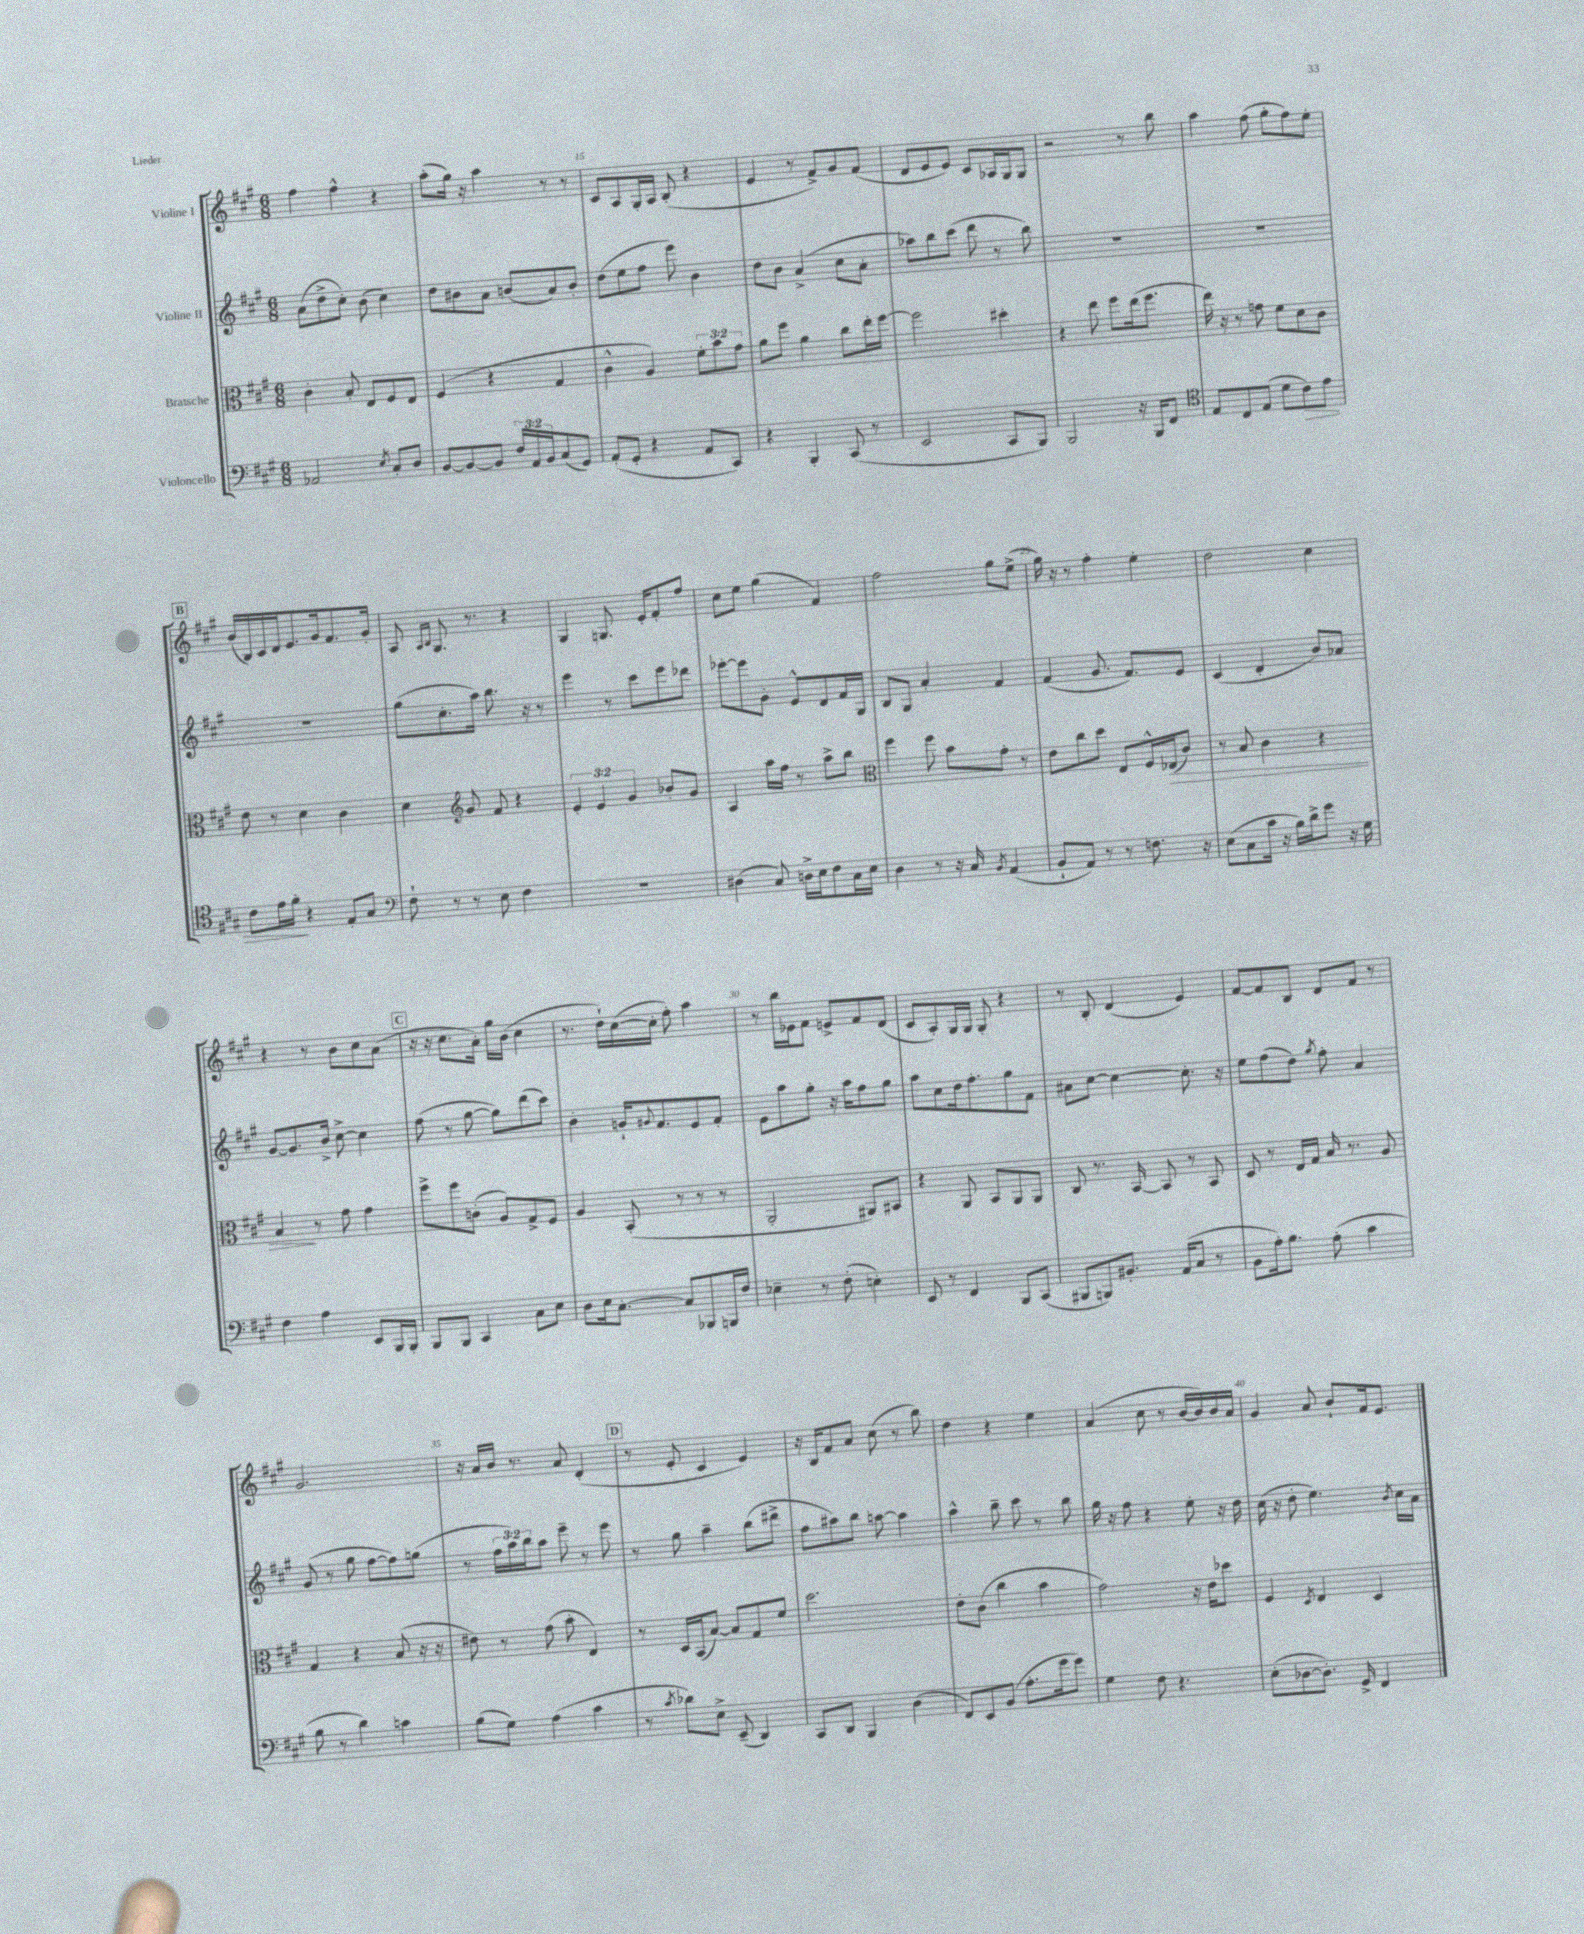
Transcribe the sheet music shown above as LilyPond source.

<<
\new StaffGroup <<
\new Staff = "s0" \with { instrumentName = "Violine I" } {
    \clef treble \key a \major \numericTimeSignature \time 6/8
    fis''4 fis''4-^ r4 |
    a''8-.( gis''16) r16 a''4 r8 r8 |
    cis'8 a8 gis16-. a16 b8-.( r4 |
    e'4 r8 fis'8->) gis'8 fis'8( |
    d'8 e'8 e'8) cis'8 aes16 gis16 gis8 |
    r2 r8 b''8 |
    a''4 fis''8( gis''8-. fis''8) e''8-. |
    \mark \markup { \box "B" } b'16( b16) cis'16 d'16 e'8. gis'16 fis'8. gis'16-. |
    a8 \grace { a16 b16 } gis8. r8. r4 |
    gis4 g8. e'16-. fis'8-. fis''8 |
    cis''8 e''8 gis''4( fis'4) |
    fis''2 gis''8 e''8->( |
    gis''16) r16 r8 fis''4-. e''4-. |
    d''2 cis''4 |
    r4 r8 b'8 cis''8 a'8( |
    \mark \markup { \box "C" } r16 r16 cis''8. a'16-.) gis''16 b'16( cis''4 |
    r8. d''16-!) cis''16~( cis''16-. fis''8-.) a''4 |
    r8 b''16 ees'16 fis'8 e'8-> fis'8 d'8( |
    cis'8 a8-.) gis16 gis16 gis8-. r4 |
    r8 b8-. d'4( e'4) |
    fis'8~ fis'8 b8 d'8 fis'8 r8 |
    gis'2. |
    r16 a'16 b'16 r8. a'8 d'4-.( |
    \mark \markup { \box "D" } r8 e'8-. cis'4 e'4) |
    r16 b16 fis'8 a'8 cis''8( r8 b''8) |
    d''4 r4 e''4 |
    a'4( cis''8 r8 b'16~ b'16) b'16 a'16 |
    gis'4 a'8 b'8-! fis'16 e'8. \bar "|." |
}
\new Staff = "s1" \with { instrumentName = "Violine II" } {
    \clef treble \key a \major \numericTimeSignature \time 6/8 \override Staff.TupletNumber.text = #tuplet-number::calc-fraction-text
    a'8( d''8-> cis''8-.) b'8( cis''4) |
    d''8 bis'8 a'8 b'8( a'8) b'8-. |
    d''8( e''8 fis''8 e'''8) b'4 |
    d''8 b'8 a'4->( cis''8 a'8-. |
    aes''8) b''8 cis'''8( d'''8 r8 b''8) |
    R2. |
    R2. |
    \mark \markup { \box "B" } R2. |
    gis''8( cis''8.-. a''16) b''8. r16 r8 |
    e'''4 r8 cis'''8 e'''8 des'''8 |
    ees'''8~-. ees'''8 gis'8-. e'8-^ d'8 fis'16 gis16 |
    b8 gis8 a'4-. fis'4 |
    fis'4( gis'8. fis'8.) e'8 |
    cis'4( d'4-. b'8) aes'8 |
    gis'8~ gis'8. b'16-> cis''8~-> cis''4 |
    \mark \markup { \box "C" } fis''8( r8 gis''8~ gis''8) d'''8( cis'''8) |
    b'4-. g'16-! \appoggiatura { gis'8 } fis'8. e'8 fis'8-. |
    e'8 a''8 gis''8-. r16 a''16 fis''8 gis''8 |
    a''8 cis''8 d''16 fis''8.-. gis''8 fis'8 |
    ais'8 cis''8~ cis''4~ cis''8.-. r16 |
    e''8 fis''8( d''8) \acciaccatura { gis''8 } fis''8-. a'4 |
    gis'8( r8 gis''8 fis''8~ fis''8) g''8( |
    r8 \tuplet 3/2 { fis''16 a''16) b''16 } a''8 e'''8-- r8 e'''8 |
    \mark \markup { \box "D" } r8 gis''8 a''4-- b''8( dis'''8-> |
    fis''8 ais''8) b''8 a''8~ a''4 |
    a''4-^ b''8-- cis'''8 r8 b''8 |
    gis''16 r16 fis''8 r4 e''8-. r16 d''16 |
    cis''16( r16 d''8-. e''4.) \acciaccatura { b'8 } cis''16 a'16 \bar "|." |
}
\new Staff = "s2" \with { instrumentName = "Bratsche" } {
    \clef alto \key a \major \numericTimeSignature \time 6/8 \override Staff.TupletNumber.text = #tuplet-number::calc-fraction-text
    cis'4-. b8-. e8 fis8 e8 |
    fis4( r4 gis4 |
    cis'4-^ a4) \tuplet 3/2 { fis'8-. b'8 gis'8 } |
    a'8 fis''8 a'4 cis''8 e''16-. fis''16~ |
    fis''2 dis''4-. |
    r4 e''8 fis''8 e''16( fis''8. |
    e''16) r16 r8 g'8 fis'8 d'8 cis'8 |
    \mark \markup { \box "B" } e'8 r8 d'4 cis'4 |
    d'4 \clef treble gis'8 fis'8 r4 |
    \tuplet 3/2 { e'4-. e'4 gis'4 } bes'8-. gis'8 |
    a4 a''16 fis''16 r8 a''8-> b''8 |
    \clef alto fis''4 fis''8 b'8 gis'8-. r8 |
    e'8 cis''8 d''8 e8 fis16-^ ees16\>( cis'8) |
    r8 b8 cis'4 r4 |
    b4\! r8 gis'8 gis'4 |
    \mark \markup { \box "C" } fis''8-> fis''8 c'8-.( a8) gis8-> fis8 |
    a4 b,8-.( r8 r8 r8 |
    a,2-. ais,8) bis,8 |
    r4 a,8 b,8 a,8 a,8 |
    cis8 r8. b,16~ b,8 r8 b,8 |
    d8 r8 e16 gis16 b16 r8. a8 |
    gis4 r4 b8( r16 r16 |
    eis'8) r8 gis'8( b'8-. e4) |
    \mark \markup { \box "D" } r8 d16 b,16( b8~) b8 gis8 fis'8 |
    d''2. |
    e'8-. cis'8( cis''4 b'4 |
    gis'2) r16 e'16 des''8 |
    fis4 \acciaccatura { d8 } e4 d4 \bar "|." |
}
\new Staff = "s3" \with { instrumentName = "Violoncello" } {
    \clef bass \key a \major \numericTimeSignature \time 6/8 \override Staff.TupletNumber.text = #tuplet-number::calc-fraction-text
    aes,2 \acciaccatura { e8 } cis8-. d8 |
    b,8~ b,8~ b,8 \tuplet 3/2 { fis16 a,16 b,16 } cis8( gis,8) |
    a,8-.( gis,8-. r4 a,8 cis,8) |
    r4 b,,4-. cis,8( r8 |
    e,2 cis,8 b,,8) |
    b,,2 r16 b,,16 fis,8 |
    \clef tenor e8 cis8 e8( d'8 cis'8\>) e'8 |
    \mark \markup { \box "B" } cis'8 e'16 fis'16-.\! r4 e8-. gis8 |
    \clef bass fis8-! r8 r8 e8 fis4 |
    R2. |
    dis4( cis8) d16-> e16 fis8 cis16 e16 |
    d4 r8 r16 cis16 \acciaccatura { b,8 } a,4( |
    b,8-! a,8) r8 r8 f8. r16 |
    e8( cis8 cis'16 r16 b16) d'16-> gis'8 r16 gis16 |
    fis4 a4 e,8 b,,16 b,,16-. |
    \mark \markup { \box "C" } b,,8 b,,8 cis,4 cis8 e8 |
    d8 e16 cis8.~-. cis8 bes,,8 b,,16 fis16 |
    ees4-- r8 fis8-.( e4-.) |
    e,8 r8 fis,4 b,,8 cis,8( |
    bis,,8 b,,8) bis,8.-. a,16( cis8 r8 |
    b,8 a16-.) b8. a8-.( cis'4 |
    b8 r8 d'4) c'4 |
    b8( gis8) a4( cis'4 |
    \mark \markup { \box "D" } r8 \acciaccatura { cis'8 } des'8) e8-> e,8--( d,4) |
    cis,8 d,8 b,,4 d4( |
    fis,8) e,8 b,8( a8.-. gis'16 gis'8) |
    gis4 fis8 r4. |
    e8-.( des8~ des8.-.) gis,16-> fis,4 \bar "|." |
}
>>
>>
\layout { \context { \Score currentBarNumber = #13 \override BarNumber.break-visibility = ##(#f #t #t) barNumberVisibility = #(every-nth-bar-number-visible 5) } }
